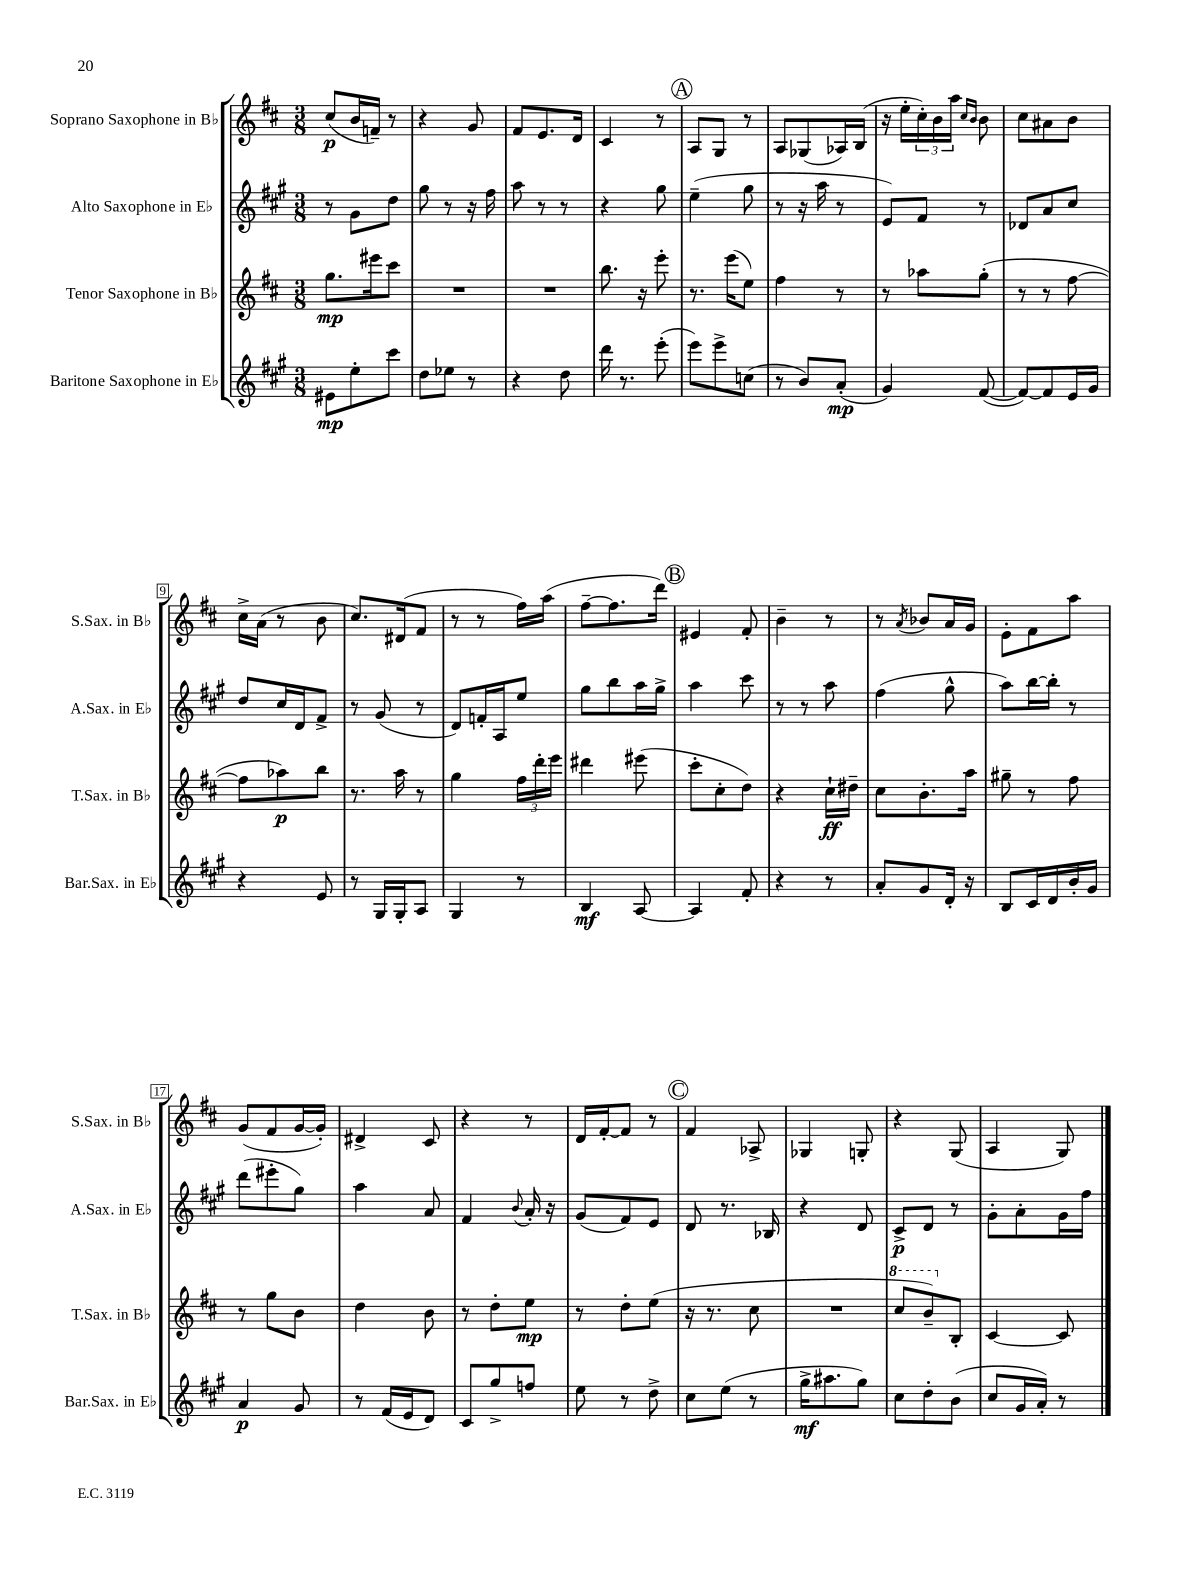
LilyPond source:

<<
\new StaffGroup <<
\new Staff = "s0" \with { instrumentName = "Soprano Saxophone in Bb" shortInstrumentName = "S.Sax. in Bb" } {
    \clef treble \key d \major \numericTimeSignature \time 3/8
    cis''8\p( b'16 f'16--) r8 |
    r4 g'8 |
    fis'8 e'8. d'16 |
    cis'4 r8 |
    \mark \markup { \circle "A" } a8 g8 r8 |
    a8 ges8( aes16) b16( |
    r16 e''16-. \tuplet 3/2 { cis''16-.) b'16 a''16 } \grace { cis''16 b'16 } b'8 |
    cis''8 ais'8 b'8 |
    cis''16-> a'16( r8 b'8 |
    cis''8.) dis'16( fis'8 |
    r8 r8 fis''16) a''16( |
    fis''8~-- fis''8. d'''16) |
    \mark \markup { \circle "B" } eis'4 fis'8-. |
    b'4-- r8 |
    r8 \acciaccatura { a'8 } bes'8 a'16 g'16 |
    e'8-. fis'8 a''8 |
    g'8( fis'8 g'16~ g'16-.) |
    dis'4-> cis'8 |
    r4 r8 |
    d'16 fis'16~-. fis'8 r8 |
    \mark \markup { \circle "C" } fis'4 aes8-> |
    ges4 g8-. |
    r4 g8( |
    a4 g8) \bar "|." |
}
\new Staff = "s1" \with { instrumentName = "Alto Saxophone in Eb" shortInstrumentName = "A.Sax. in Eb" } {
    \clef treble \key a \major \numericTimeSignature \time 3/8
    r8 gis'8 d''8 |
    gis''8 r8 r16 fis''16 |
    a''8 r8 r8 |
    r4 gis''8 |
    \mark \markup { \circle "A" } e''4--( gis''8 |
    r8 r16 a''16 r8 |
    e'8) fis'8 r8 |
    des'8 a'8 cis''8 |
    d''8 cis''16 d'16 fis'8-> |
    r8 gis'8( r8 |
    d'8) f'16-. a16 e''8 |
    gis''8 b''8 a''16 gis''16-> |
    \mark \markup { \circle "B" } a''4 cis'''8 |
    r8 r8 a''8 |
    fis''4( gis''8-^ |
    a''8) b''16~ b''16-. r8 |
    d'''8( eis'''8-. gis''8) |
    a''4 a'8 |
    fis'4 \appoggiatura { b'8 } a'16-. r16 |
    gis'8( fis'8) e'8 |
    \mark \markup { \circle "C" } d'8 r8. bes16 |
    r4 d'8 |
    cis'8->\p d'8 r8 |
    gis'8-. a'8-. gis'16 fis''16 \bar "|." |
}
\new Staff = "s2" \with { instrumentName = "Tenor Saxophone in Bb" shortInstrumentName = "T.Sax. in Bb" } {
    \clef treble \key d \major \numericTimeSignature \time 3/8
    g''8.\mp eis'''16 cis'''8 |
    R4. |
    R4. |
    b''8. r16 e'''8-. |
    \mark \markup { \circle "A" } r8. e'''16( e''8) |
    fis''4 r8 |
    r8 aes''8 g''8-.( |
    r8 r8 fis''8~ |
    fis''8 aes''8\p) b''8 |
    r8. a''16 r8 |
    g''4 \tuplet 3/2 { fis''16 d'''16-. e'''16 } |
    dis'''4 eis'''8( |
    \mark \markup { \circle "B" } cis'''8-. cis''8-. d''8) |
    r4 cis''16-!\ff dis''16-- |
    cis''8 b'8.-. a''16 |
    gis''8-- r8 fis''8 |
    r8 g''8 b'8 |
    d''4 b'8 |
    r8 d''8-. e''8\mp |
    r8 d''8-. e''8( |
    \mark \markup { \circle "C" } r16 r8. cis''8 |
    R4. |
    \ottava #1 cis'''8 b''8--) \ottava #0 b8-. |
    cis'4~ cis'8 \bar "|." |
}
\new Staff = "s3" \with { instrumentName = "Baritone Saxophone in Eb" shortInstrumentName = "Bar.Sax. in Eb" } {
    \clef treble \key a \major \numericTimeSignature \time 3/8
    eis'8\mp e''8-. cis'''8 |
    d''8 ees''8 r8 |
    r4 d''8 |
    d'''16 r8. e'''8-.( |
    \mark \markup { \circle "A" } e'''8) e'''8-> c''8( |
    r8 b'8) a'8-.\mp( |
    gis'4) fis'8~( |
    fis'8~) fis'8 e'16 gis'16 |
    r4 e'8 |
    r8 gis16 gis16-. a8 |
    gis4 r8 |
    b4\mf a8~ |
    \mark \markup { \circle "B" } a4 fis'8-. |
    r4 r8 |
    a'8-. gis'8 d'16-. r16 |
    b8 cis'16 d'16 b'16-. gis'16 |
    a'4\p gis'8 |
    r8 fis'16( e'16 d'8) |
    cis'8 gis''8-> f''8 |
    e''8 r8 d''8-> |
    \mark \markup { \circle "C" } cis''8 e''8( r8 |
    gis''16->\mf ais''8. gis''8) |
    cis''8 d''8-. b'8( |
    cis''8 gis'16 a'16-.) r8 \bar "|." |
}
>>
>>
\layout { \context { \Score \override BarNumber.stencil = #(make-stencil-boxer 0.1 0.3 ly:text-interface::print) } }
